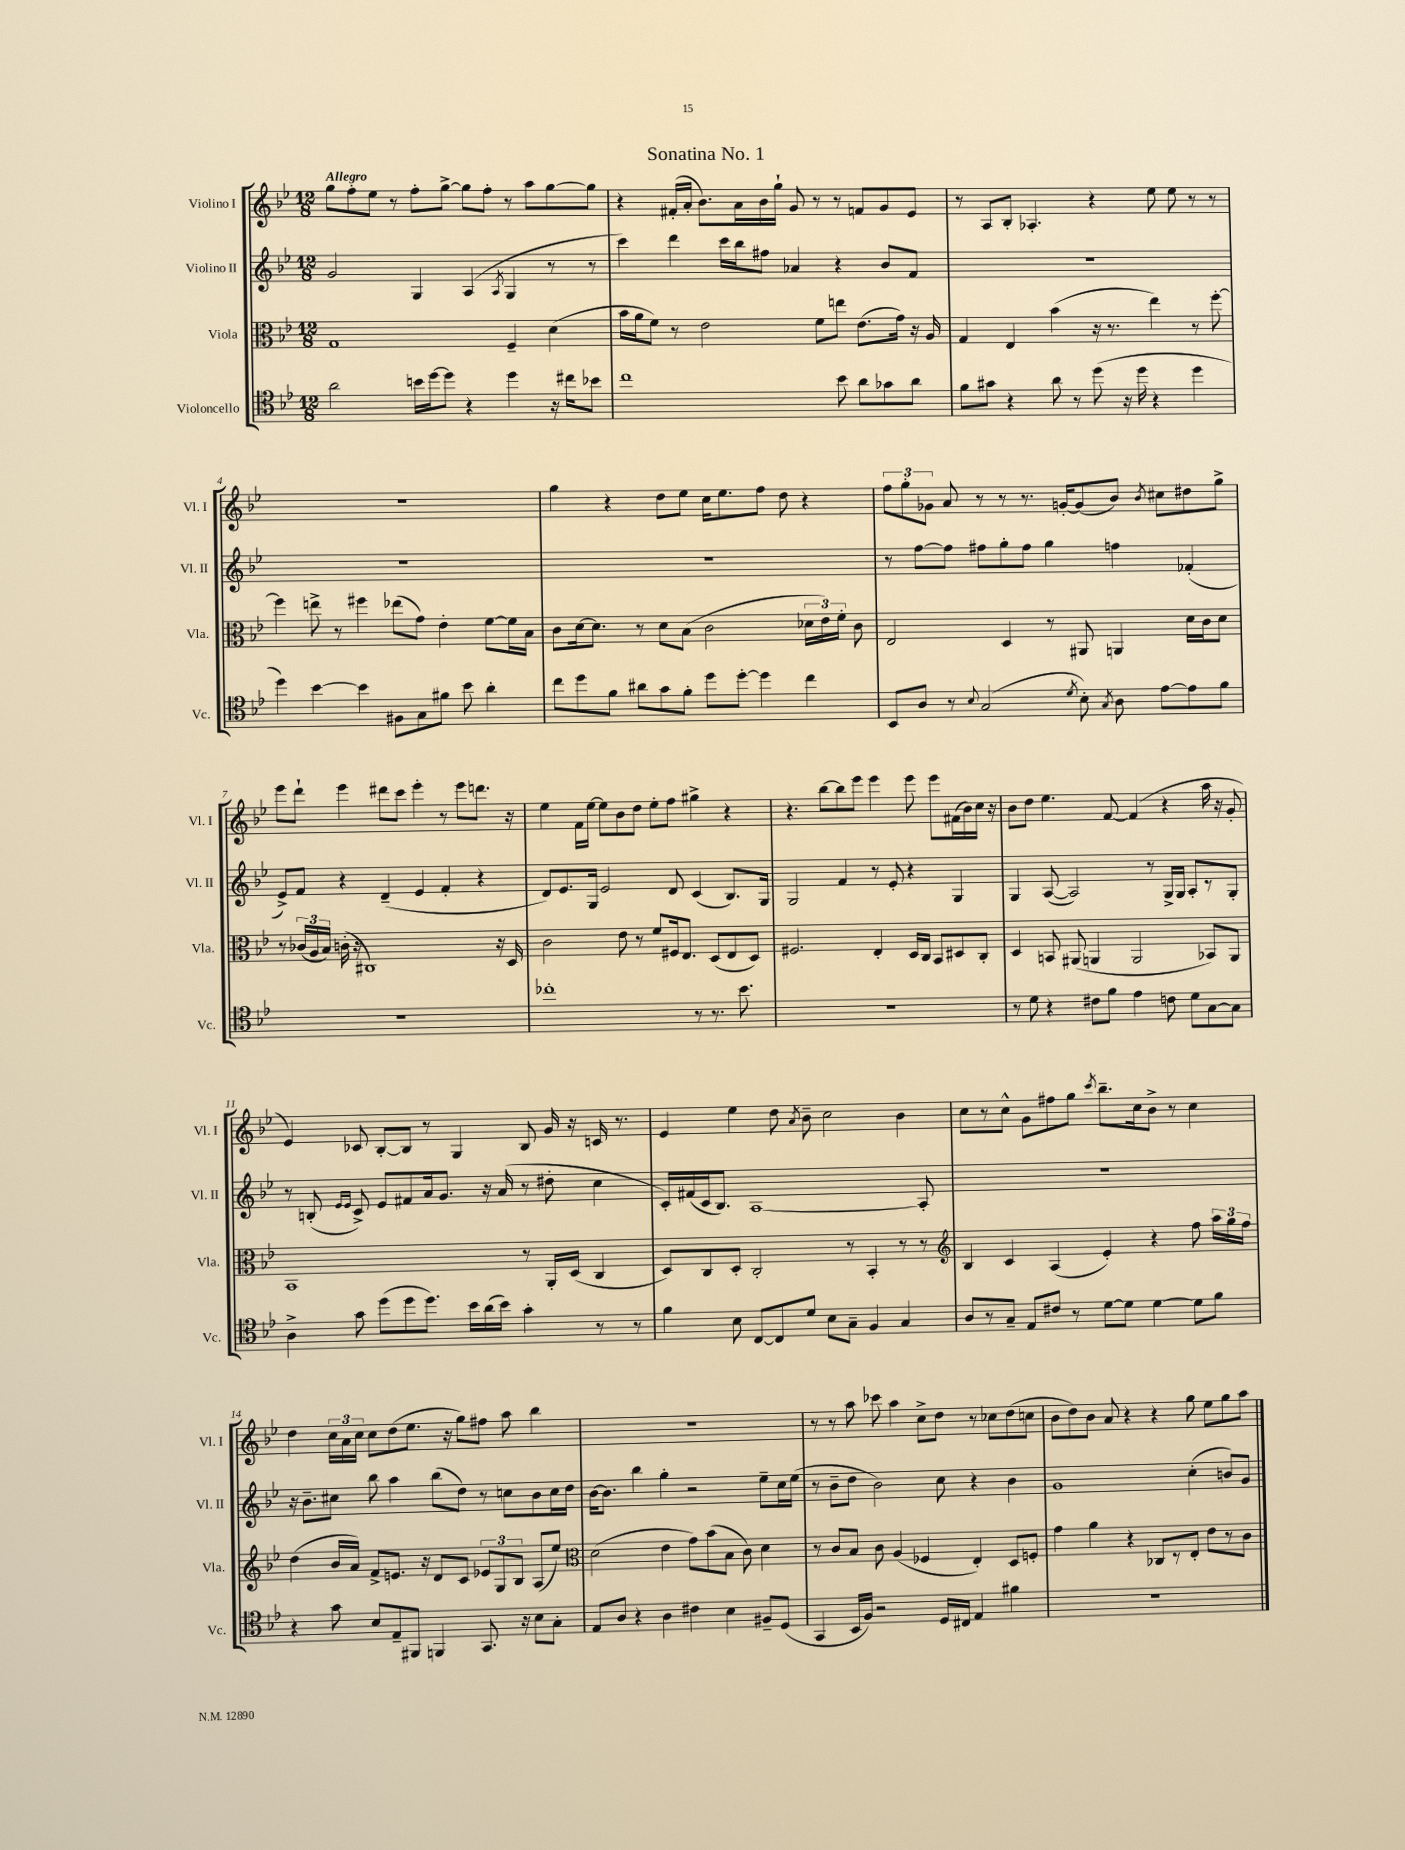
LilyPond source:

\header { title = "Sonatina No. 1" }
<<
\new StaffGroup <<
\new Staff = "s0" \with { instrumentName = "Violino I" shortInstrumentName = "Vl. I" } {
    \clef treble \key bes \major \numericTimeSignature \time 12/8 \tempo "Allegro"
    \autoBeamOff g''8[ f''8-. ees''8] r8 f''8[-. g''8]~-> g''8[ f''8]-. r8 a''8[ g''8~ g''8] |
    r4 fis'16[-.( a'16]-. bes'8.[) a'16 bes'16 g''16]-! g'8 r8 r8 f'8[ g'8 ees'8] |
    r8 a8[ bes8]-. aes4.-. r4 ees''8 ees''8 r8 r8 |
    R1. |
    g''4 r4 d''8[ ees''8] c''16[ ees''8. f''8] d''8 r4 |
    \tuplet 3/2 { f''8[ g''8-. ges'8] } a'8 r8 r8 r8. g'16[~-. g'8( bes'8]) \acciaccatura { bes'8 } cis''8[ dis''8 g''8]-> |
    ees'''8[ d'''8]-! ees'''4 dis'''8[ c'''8] ees'''4-. r8 ees'''8[ d'''8.] r16 |
    ees''4 f'16[ ees''16]~ ees''8[ bes'8 d''8] ees''8[-. f''8] gis''4-> r4 |
    r4. bes''8[~ bes''8 ees'''8] ees'''4 ees'''8 ees'''8[ fis'16( bes'16) c''16] r16 |
    bes'8[ d''8] ees''4. f'8~ f'4( r4 a''16 r16 g'8-. |
    ees'4) ces'8 bes8[~-. bes8] r8 g4 bes8 g'16 r16 c'16 r8. |
    ees'4 ees''4 d''8 \acciaccatura { a'8 } bes'8-- c''2 bes'4 |
    c''8[ r8 c''8]-^ g'8[ fis''8 g''8] \acciaccatura { c'''8 } bes''8.[-- c''16 bes'8]-> r8 c''4 |
    d''4 \tuplet 3/2 { c''16[ a'16 c''16] } c''8[ d''8( ees''8.] r16 g''8[) fis''8] a''8 bes''4 |
    R1. |
    r8 r8 a''8 ces'''8 a''4 c''8[-> d''8] r8 ces''8[ d''8( c''8] |
    bes'8[ d''8) bes'8] a'8 r4 r4 g''8 ees''8[ g''8 a''8] \bar "|." |
}
\new Staff = "s1" \with { instrumentName = "Violino II" shortInstrumentName = "Vl. II" } {
    \clef treble \key bes \major \numericTimeSignature \time 12/8
    \autoBeamOff g'2 g4 a4( \acciaccatura { a8 } g4 r8 r8 |
    c'''4) d'''4 c'''16[ bes''16 fis''8] aes'4 r4 bes'8[ f'8] |
    R1. |
    R1. |
    R1. |
    r8 f''8[~ f''8] fis''8[ g''8-. fis''8] g''4 f''4 fes'4-.( |
    ees'8[->) f'8] r4 d'4--( ees'4 f'4-. r4 |
    d'8[) ees'8. g16] ees'2 d'8 c'4( bes8.[) g16] |
    g2 f'4 r8 ees'8-. r4 g4 |
    g4 a8~( a2) r8 g16[-> g16] a8[-. r8 g8]-. |
    r8 b8-.( \grace { ees'16[ ees'16] } c'8->) ees'8[ fis'8 a'16 g'8.] r16 a'16( r8 dis''8-. c''4 |
    c'16[-.) fis'16( c'16 bes8.]) a1~ a8-. |
    R1. |
    r16 bes'8.[-- cis''8] bes''8 a''4 bes''8[( d''8]) r8 c''8[ bes'8 c''16 d''16] |
    bes'16[~ bes'8.] bes''4 g''4-. r2 ees''8[-- c''16 ees''16]( |
    r8 bes'8[-- d''8] bes'2) c''8 r4 bes'4 |
    g'1 c''4-.( b'8[) g'8] \bar "|." |
}
\new Staff = "s2" \with { instrumentName = "Viola" shortInstrumentName = "Vla." } {
    \clef alto \key bes \major \numericTimeSignature \time 12/8
    \autoBeamOff g1 f4-- d'4( |
    bes'16[ a'16 f'8]) r8 ees'2 f'8[ e''8] ees'8.[( g'16]) r16 a16 |
    g4 ees4 bes'4( r16 r8. ees''4) r8 f''8~-. |
    f''4 e''8-> r8 fis''4 ees''8[( g'8]) ees'4-. f'8[~ f'16 bes16] |
    c'8[ d'16~ d'8.] r8 d'8[ bes8]( c'2 \tuplet 3/2 { des'16[ ees'16) f'16]-. } c'8 |
    ees2 d4 r8 ais,8 a,4 d'16[ c'16 d'8] |
    r8 \tuplet 3/2 { ces'16[( a16 bes16]) } c'16-.( r16 cis1) r16 d16 |
    c'2 ees'8 r8 f'8[ fis16 ees8.] d8[( ees8 d8]) |
    fis2. ees4-. d16[ c16] bes,8[ dis8 c8]-. |
    d4 b,8 ais,8( a,4 a,2 bes,8[) a,8] |
    bes,1 r8 a,16[-. d16]( c4 |
    d8[) c8 d8]-. c2-. r8 bes,4-. r8 r8 |
    \clef treble bes4 c'4 a4( ees'4-.) r4 f''8 \tuplet 3/2 { a''16[ g''16 f''16] } |
    d''4( bes'16[ a'16]) f'8[-> e'8.] r16 d'8[ c'8] \tuplet 3/2 { ees'8[ g8 bes8] } a8[( ees''8]) |
    \clef alto d'2( ees'4 g'8[) bes'8( bes8] c'8) d'4 |
    r8 c'8[ bes8] c'8 a4( fes4 ees4-.) d8[ f8]-. |
    g'4 a'4 r4 ces8[ r8 ees8]-. ees'8[ r8 c'8] \bar "|." |
}
\new Staff = "s3" \with { instrumentName = "Violoncello" shortInstrumentName = "Vc." } {
    \clef tenor \key bes \major \numericTimeSignature \time 12/8
    \autoBeamOff a'2 b'16[ d''16~ d''8] r4 d''4 r16 cis''16[ bes'8] |
    c''1 bes'8 a'8[ ges'8 a'8] |
    f'8[ gis'8] r4 a'8 r8 d''8( r16 d''16 r4 d''4 |
    d''4) bes'4~ bes'4 fis8[ g8 fis'8] bes'8 a'4-. |
    c''8[ d''8 f'8] ais'8[ g'8 f'8]-. d''8[ d''8]~-. d''4 c''4 |
    bes,8[ a8] r8 \appoggiatura { bes8 } g2( \acciaccatura { d'8 } bes8-.) \acciaccatura { g8 } a8 ees'8[~ ees'8 f'8] |
    R1. |
    ces''1-. r8 r8. bes'8. |
    R1. |
    r8 d'8 r4 cis'8[ f'8] ees'4 c'8 d'8[ g8~ g8] |
    a4-> g'8 d''8[( d''8 d''8.]) bes'16[ a'16( bes'16]) g'4-. r8 r8 |
    f'4 bes8 c8[~ c8 d'8] bes8[ g8]-- f4 g4 |
    a8[ r8 g8]-- ees8[ cis'8] r8 d'8[~ d'8] d'4~ d'8[ f'8] |
    r4 g'8 bes8[ ees8-- fis,8] f,4 g,8. r16 bes8[ g8]-. |
    ees8[ a8] r4 a4 cis'4 bes4 fis8[-- d8]( |
    g,4 bes,16[ f16]) r2 d16[ cis16] ees4 fis'4 |
    R1. \bar "|." |
}
>>
>>
